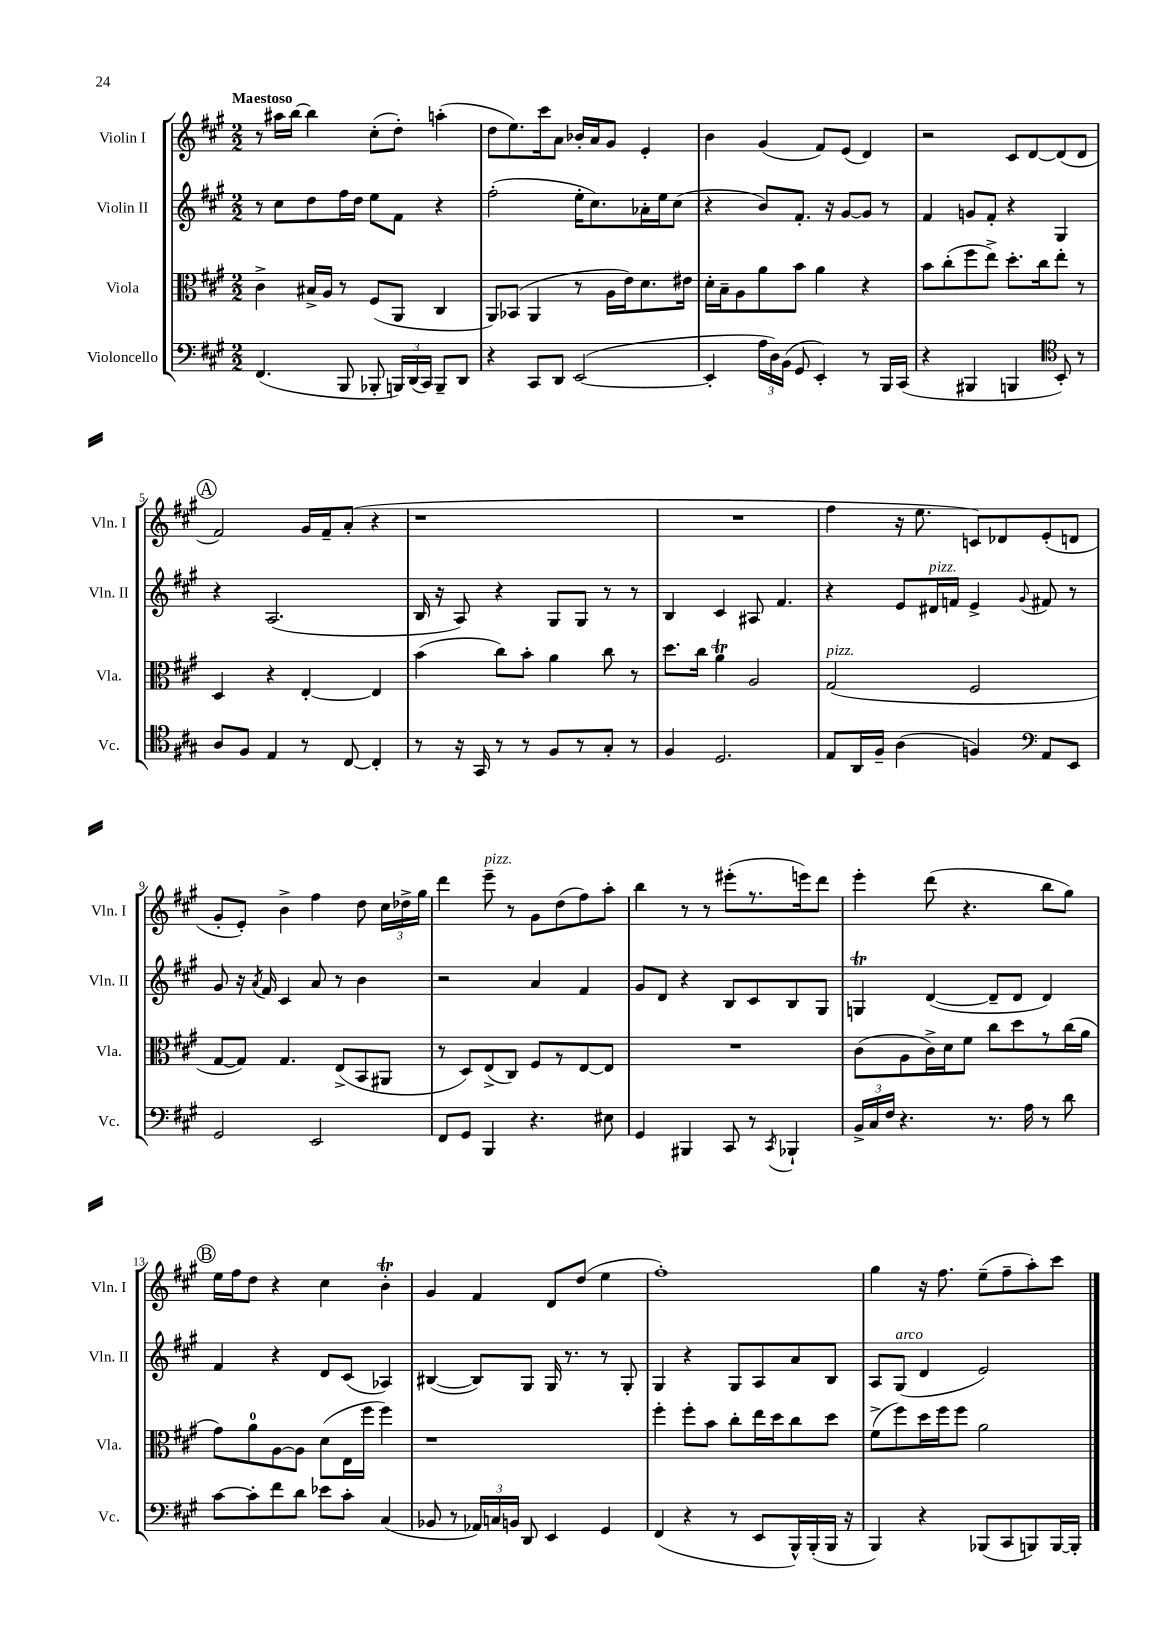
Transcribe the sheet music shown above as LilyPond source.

<<
\new StaffGroup <<
\new Staff = "s0" \with { instrumentName = "Violin I" shortInstrumentName = "Vln. I" } {
    \clef treble \key a \major \numericTimeSignature \time 2/2 \tempo "Maestoso"
    \autoBeamOff r8 ais''16[ b''16]~ b''4 cis''8[-.( d''8]-.) a''4-.( |
    d''8[ e''8.) cis'''16 a'8] bes'16[-. a'16 gis'8] e'4-. |
    b'4 gis'4( fis'8[) e'8]( d'4) |
    r2 cis'8[ d'8~ d'8( d'8] |
    \mark \markup { \circle "A" } fis'2) gis'16[ fis'16-- a'8]-.( r4 |
    r1 |
    R1 |
    fis''4 r16 e''8. c'8[) des'8 e'8-.( d'8] |
    gis'8[-. e'8]-.) b'4-> fis''4 d''8 \tuplet 3/2 { cis''16[ des''16-> gis''16] } |
    d'''4 e'''8--^\markup { \italic "pizz." } r8 gis'8[ d''8( fis''8) a''8]-. |
    b''4 r8 r8 eis'''8[-.( r8. e'''16) d'''8] |
    e'''4-. d'''8( r4. b''8[ gis''8]) |
    \mark \markup { \circle "B" } e''16[ fis''16 d''8] r4 cis''4 b'4-.\trill |
    gis'4 fis'4 d'8[ d''8]( e''4 |
    fis''1-.) |
    gis''4 r16 fis''8. e''8[--( fis''8-- a''8-.) cis'''8] \bar "|." |
}
\new Staff = "s1" \with { instrumentName = "Violin II" shortInstrumentName = "Vln. II" } {
    \clef treble \key a \major \numericTimeSignature \time 2/2
    \autoBeamOff r8 cis''8[ d''8 fis''16 d''16] e''8[ fis'8] r4 |
    fis''2-.( e''16[-. cis''8.) aes'16-. e''16 cis''8]( |
    r4 b'8[) fis'8.]-. r16 gis'8[~ gis'8] r8 |
    fis'4 g'8[ fis'8]-. r4 gis4 |
    \mark \markup { \circle "A" } r4 a2.( |
    b16 r16 a8) r4 gis8[ gis8] r8 r8 |
    b4 cis'4 ais8 fis'4. |
    r4 e'8[ dis'16^\markup { \italic "pizz." } f'16] e'4-> \appoggiatura { gis'8 } fis'8 r8 |
    gis'8 r16 \acciaccatura { a'8 } fis'16 cis'4 a'8 r8 b'4 |
    r2 a'4 fis'4 |
    gis'8[ d'8] r4 b8[ cis'8 b8 gis8] |
    g4\trill d'4~( d'8[-- d'8] d'4) |
    \mark \markup { \circle "B" } fis'4 r4 d'8[ cis'8]( aes4) |
    bis4~( bis8[) gis8] gis16 r8. r8 gis8-. |
    gis4 r4 gis8[ a8 a'8 b8] |
    a8[ gis8]^\markup { \italic "arco" }( d'4 e'2) \bar "|." |
}
\new Staff = "s2" \with { instrumentName = "Viola" shortInstrumentName = "Vla." } {
    \clef alto \key a \major \numericTimeSignature \time 2/2
    \autoBeamOff cis'4-> bis16[-> a16] r8 fis8[( a,8] cis4 |
    a,8[) bes,8]( a,4 r8 a16[ e'16) d'8. eis'16] |
    d'16[-. b16-- a8 a'8 b'8] a'4 r4 |
    b'8[ cis''8-.( fis''8 e''8]->) d''8.[-. cis''16 e''8]-. r8 |
    \mark \markup { \circle "A" } d4 r4 e4~-. e4 |
    b'4( cis''8[) b'8]-. a'4 cis''8 r8 |
    d''8.[ cis''16] a'4\trill a2 |
    gis2^\markup { \italic "pizz." }( fis2 |
    gis8[~ gis8]) gis4. e8[->( b,8 ais,8] |
    r8 d8[) e8->( cis8]) fis8[ r8 e8~ e8] |
    R1 |
    cis'8[( a8 cis'16->) d'16 fis'8] cis''8[ d''8 r8 cis''16( a'16] |
    \mark \markup { \circle "B" } gis'8[) a'8-0 a8~ a8] d'8[( e16 fis''16] fis''4) |
    r1 |
    fis''4-. fis''8[-. b'8] cis''8[-. e''16 d''16 cis''8 d''8] |
    fis'8[->( fis''8) d''16 fis''16 fis''8] a'2 \bar "|." |
}
\new Staff = "s3" \with { instrumentName = "Violoncello" shortInstrumentName = "Vc." } {
    \clef bass \key a \major \numericTimeSignature \time 2/2
    \autoBeamOff fis,4.( b,,8 bes,,8-. \tuplet 3/2 { b,,16[) d,16( cis,16]) } b,,8[-- d,8] |
    r4 cis,8[ d,8] e,2~( |
    e,4-. \tuplet 3/2 { a16[ d16) b,16]( } gis,8 e,4-.) r8 b,,16[ cis,16]( |
    r4 bis,,4 b,,4 \clef tenor b,8-.) r8 |
    \mark \markup { \circle "A" } a8[ fis8] e4 r8 cis8~ cis4-. |
    r8 r16 gis,16 r8 r8 fis8[ r8 gis8]-. r8 |
    fis4 d2. |
    e8[ a,16 fis16]-- a4( f4) \clef bass a,8[ e,8] |
    gis,2 e,2 |
    fis,8[ gis,8] b,,4 r4. eis8 |
    gis,4 bis,,4 cis,8 r8 \acciaccatura { cis,8 } bes,,4-! |
    \tuplet 3/2 { b,16[-> cis16 fis16] } r4. r8. a16 r8 d'8 |
    \mark \markup { \circle "B" } cis'8[~ cis'8-. fis'8 d'8] ees'8[ cis'8]-. cis4( |
    bes,8 r8 \tuplet 3/2 { aes,16[) c16 b,16] } d,8 e,4 gis,4 |
    fis,4( r4 r8 e,8[ b,,16-^) b,,16-.( b,,16] r16 |
    b,,4) r4 bes,,8[( cis,8 b,,8) b,,16~ b,,16]-. \bar "|." |
}
>>
>>
